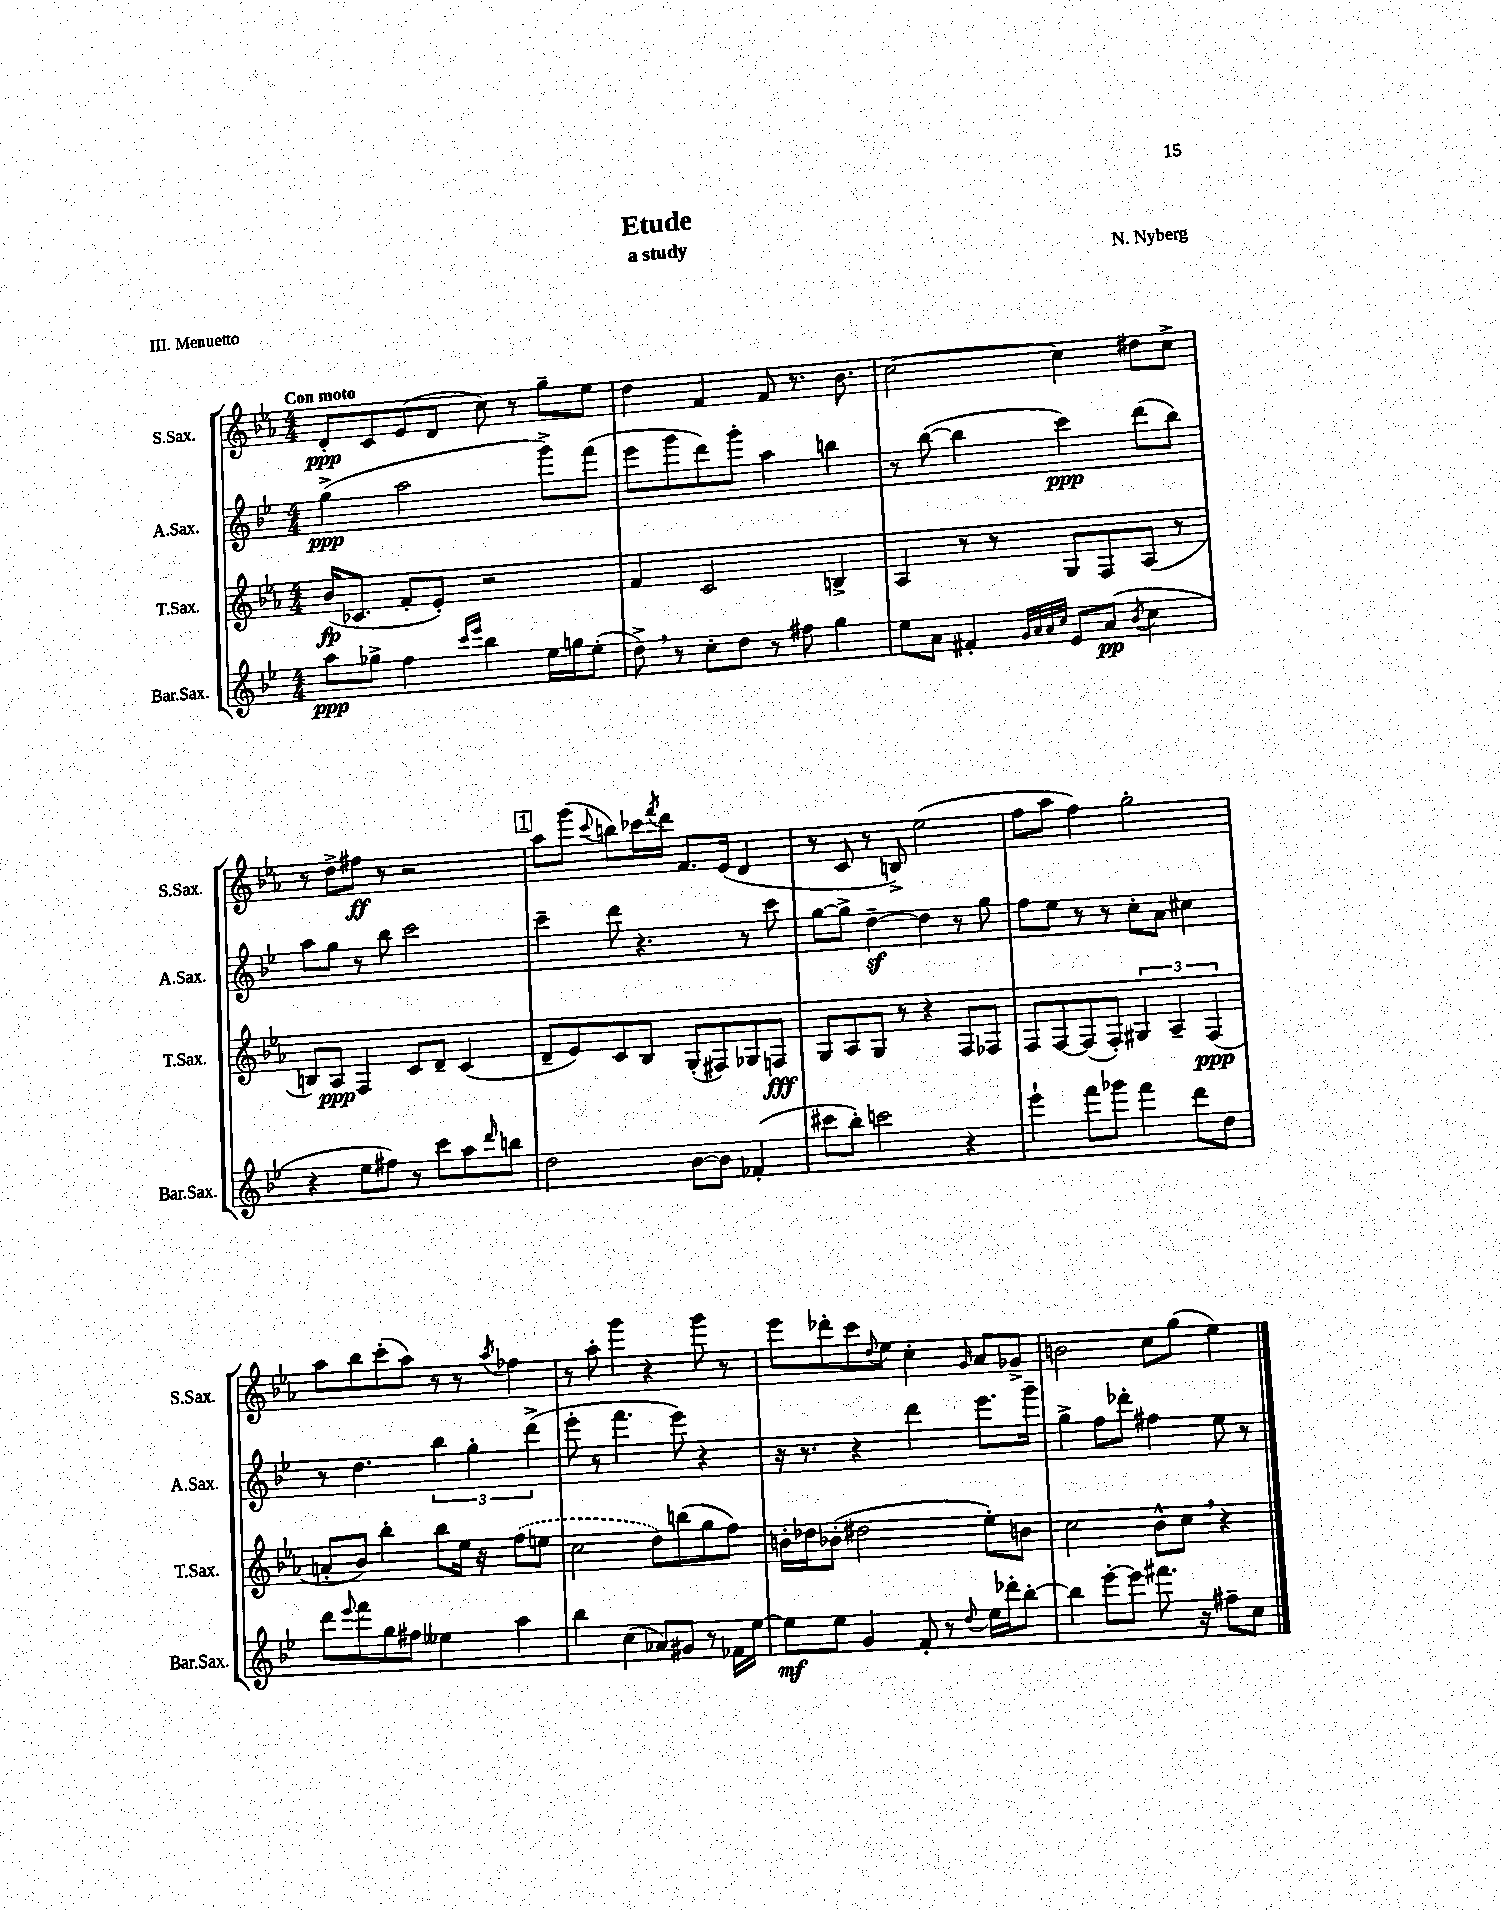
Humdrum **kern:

**kern	**dynam	**kern	**dynam	**kern	**dynam	**kern	**dynam
*part4	*part4	*part3	*part3	*part2	*part2	*part1	*part1
*staff4	*staff4	*staff3	*staff3	*staff2	*staff2	*staff1	*staff1
*I"Bar.Sax.	*	*I"T.Sax.	*	*I"A.Sax.	*	*I"S.Sax.	*
*I'Bar.Sax.	*	*I'T.Sax.	*	*I'A.Sax.	*	*I'S.Sax.	*
*clefG2	*	*clefG2	*	*clefG2	*	*clefG2	*
*k[b-e-]	*	*k[b-e-a-]	*	*k[b-e-]	*	*k[b-e-a-]	*
*M4/4	*	*M4/4	*	*M4/4	*	*M4/4	*
=1	=1	=1	=1	=1	=1	=1	=1
!	!	!	!	!	!	!LO:TX:a:B:t=Con moto	!
8aa\L	ppp	(16b-/KL	fp	(4gg^\	ppp	8d'/L	ppp
.	.	8.c-X/J	.	.	.	.	.
8gg-X^\J	.	.	.	.	.	8c/	.
4ff\	.	8f'/L	.	2aa\	.	(8e-/	.
.	.	8e-'/J)	.	.	.	8d/J	.
16qqccc/LL	.	.	.	.	.	.	.
16qqeee-/JJ	.	.	.	.	.	.	.
4bb-\	.	2r	.	.	.	8cc\)	.
.	.	.	.	.	.	8r	.
16ee-\LL	.	.	.	8ggg^\L)	.	8gg~\L	.
16ggn\J	.	.	.	.	.	.	.
(8ee-'\J	.	.	.	(8fff\J	.	8ee-\J	.
=2	=2	=2	=2	=2	=2	=2	=2
8dd^,\)	.	4f/	.	8eee-\L	.	4dd\	.
8r	.	.	.	8ggg\	.	.	.
8cc'\L	.	2c/	.	8ddd\)	.	4f/	.
8dd\J	.	.	.	8ggg'\J	.	.	.
8r	.	.	.	4aa\	.	8f/	.
8ff#X\	.	.	.	.	.	8.r	.
4gg\	.	4Bn^/	.	4bbn\	.	.	.
.	.	.	.	.	.	8.b-\	.
=3	=3	=3	=3	=3	=3	=3	=3
8ee-\L	.	4A-/	.	8r	.	[2cc\	.
8a\J	.	.	.	([8bb-\	.	.	.
4f#X'/	.	8r	.	4bb-\]	.	.	.
.	.	8r	.	.	.	.	.
32qqg/LLL	.	.	.	.	.	.	.
32qqa/	.	.	.	.	.	.	.
32qqa/	.	.	.	.	.	.	.
32qqcc/JJJ	.	.	.	.	.	.	.
8e-/L	.	8G/L	.	4ccc\)	ppp	4cc\]	.
(8a/J	pp	8F/	.	.	.	.	.
8qb-/	.	.	.	.	.	.	.
4cc\	.	(8A-/J	.	(8ddd\L	.	8dd#X\L	.
.	.	8r	.	8bb-\J)	.	8cc^\J	.
!!LO:LB:g=z
=4	=4	=4	=4	=4	=4	=4	=4
4r	.	8Bn/L)	.	8aa\L	.	8r	.
.	.	8A-/J	ppp	8gg\J	.	8dd^\L	.
8ee-\L	.	4F/	.	8r	.	8ff#X\J	ff
8ff#X\J)	.	.	.	8bb-\	.	8r	.
8r	.	8c/L	.	2ccc\	.	2r	.
8ccc\L	.	8d~/J	.	.	.	.	.
8aa\	.	(4c/	.	.	.	.	.
16qqddd/	.	.	.	.	.	.	.
8bbn\J	.	.	.	.	.	.	.
!!LO:REH:place=s1:t=1
=5	=5	=5	=5	=5	=5	=5	=5
2dd\	.	8d~/L	.	4ccc~\	.	8aa-\L	.
.	.	8e-/)	.	.	.	(8ggg\J	.
.	.	.	.	.	.	8qqccc/	.
.	.	8c/	.	8ddd\	.	8bbn\L)	.
.	.	8B-/J	.	4.r	.	16ccc-X\L	.
.	.	.	.	.	.	8qfff/	.
.	.	.	.	.	.	16ddd\JJ	.
[8b-\L	.	(8G'/L	.	.	.	8.f/L	.
8b-\J]	.	8F#X/)	.	.	.	.	.
.	.	.	.	.	.	(16e-/Jk	.
(4f-X'/	.	8G-X/	.	8r	.	4d/	.
.	.	8Fn/J	fff	8ccc\	.	.	.
=6	=6	=6	=6	=6	=6	=6	=6
8ccc#X\L	.	8G/L	.	[8gg\L	.	8r	.
8bb-'\J)	.	8A-/	.	8gg^\J]	.	8c/	.
2cccn\	.	8G/J	.	[4ddz~\	.	8r	.
.	.	8r	.	.	.	8Bn^/)	.
.	.	4r	.	4dd\]	.	(2ee-\	.
4r	.	8F/L	.	8r	.	.	.
.	.	8F-X/J	.	8gg\	.	.	.
=7	=7	=7	=7	=7	=7	=7	=7
4eee-`\	.	8F/L	.	8ff\L	.	8ff\L	.
.	.	[8F/	.	8ee-\J	.	8aa-\J	.
8fff\L	.	(8F/]	.	8r	.	4ff\)	.
8ggg-X\J	.	8F'/J)	.	8r	.	.	.
4fff\	.	6G#X/	.	8cc'\L	.	2gg'\	.
.	.	.	.	8a\J	.	.	.
.	.	6A-~/	.	.	.	.	.
8ddd\L	.	.	.	4cc#X\	.	.	.
.	.	(6F/	ppp	.	.	.	.
8dd\J	.	.	.	.	.	.	.
!!LO:LB:g=z
=8	=8	=8	=8	=8	=8	=8	=8
8ddd\L	.	8an'/L	.	8r	.	8aa-\L	.
8qqeee-/	.	.	.	.	.	.	.
8fff\	.	8b-/J)	.	4.dd\	.	8bb-\	.
8gg\	.	4bb-'\	.	.	.	(8ccc'\	.
8ff#X\J	.	.	.	.	.	8aa-\J)	.
4ee--X\	.	8bb-\L	.	6bb-\	.	8r	.
.	.	16ee-\Jk	.	.	.	8r	.
.	.	.	.	6gg'\	.	.	.
.	.	16r	.	.	.	.	.
.	.	.	.	.	.	8qaa-/	.
4aa\	.	(8ff\L	.	.	.	4ff-X\	.
.	.	.	.	(6ddd^\	.	.	.
.	.	8een\J	.	.	.	.	.
=9	=9	=9	=9	=9	=9	=9	=9
4bb-\	.	2cc\	.	8eee-'\	.	8r	.
.	.	.	.	8r	.	8aa-'\	.
(4cc\	.	.	.	4.fff\	.	4ggg\	.
8a-X/L)	.	8dd\L)	.	.	.	4r	.
8g#X/J	.	(8bbn\	.	8eee-\)	.	.	.
8r	.	8gg\	.	4r	.	8ggg\	.
16f-X\LL	.	8ff\J)	.	.	.	8r	.
[16ee-\JJ	.	.	.	.	.	.	.
=10	=10	=10	=10	=10	=10	=10	=10
8ee-\L]	mf	16bn'\LL	.	16r	.	8eee-\L	.
.	.	16dd-X\J	.	8.r	.	.	.
8ee-\J	.	(8b-X'\J	.	.	.	8ddd-X'\	.
4g/	.	2dd#X\	.	4r	.	8ccc\	.
.	.	.	.	.	.	8qqdd/	.
.	.	.	.	.	.	8ee-\J	.
8f'/	.	.	.	4ddd\	.	4cc'\	.
8r	.	.	.	.	.	.	.
8qqdd/	.	.	.	.	.	16qqg/	.
16ee-\LL	.	8ee-'\L)	.	8.eee-\L	.	8a-/L	.
16ddd-X'\J	.	.	.	.	.	.	.
[8bb-'\J	.	8bn\J	.	.	.	8g-X^/J	.
.	.	.	.	16ggg~\Jk	.	.	.
=11	=11	=11	=11	=11	=11	=11	=11
4bb-\]	.	2cc\	.	4gg^\	.	2bn\	.
[8eee-'\L	.	.	.	8ff\L	.	.	.
8eee-\J]	.	.	.	8ddd-X'\J	.	.	.
8.fff#X\	.	8b-^^\L	.	4ff#X\	.	8cc\L	.
.	.	8cc,\J	.	.	.	(8gg\J	.
16r	.	.	.	.	.	.	.
8ff#X~\L	.	4r	.	8ee-\	.	4ee-\)	.
8cc\J	.	.	.	8r	.	.	.
==	==	==	==	==	==	==	==
*-	*-	*-	*-	*-	*-	*-	*-
